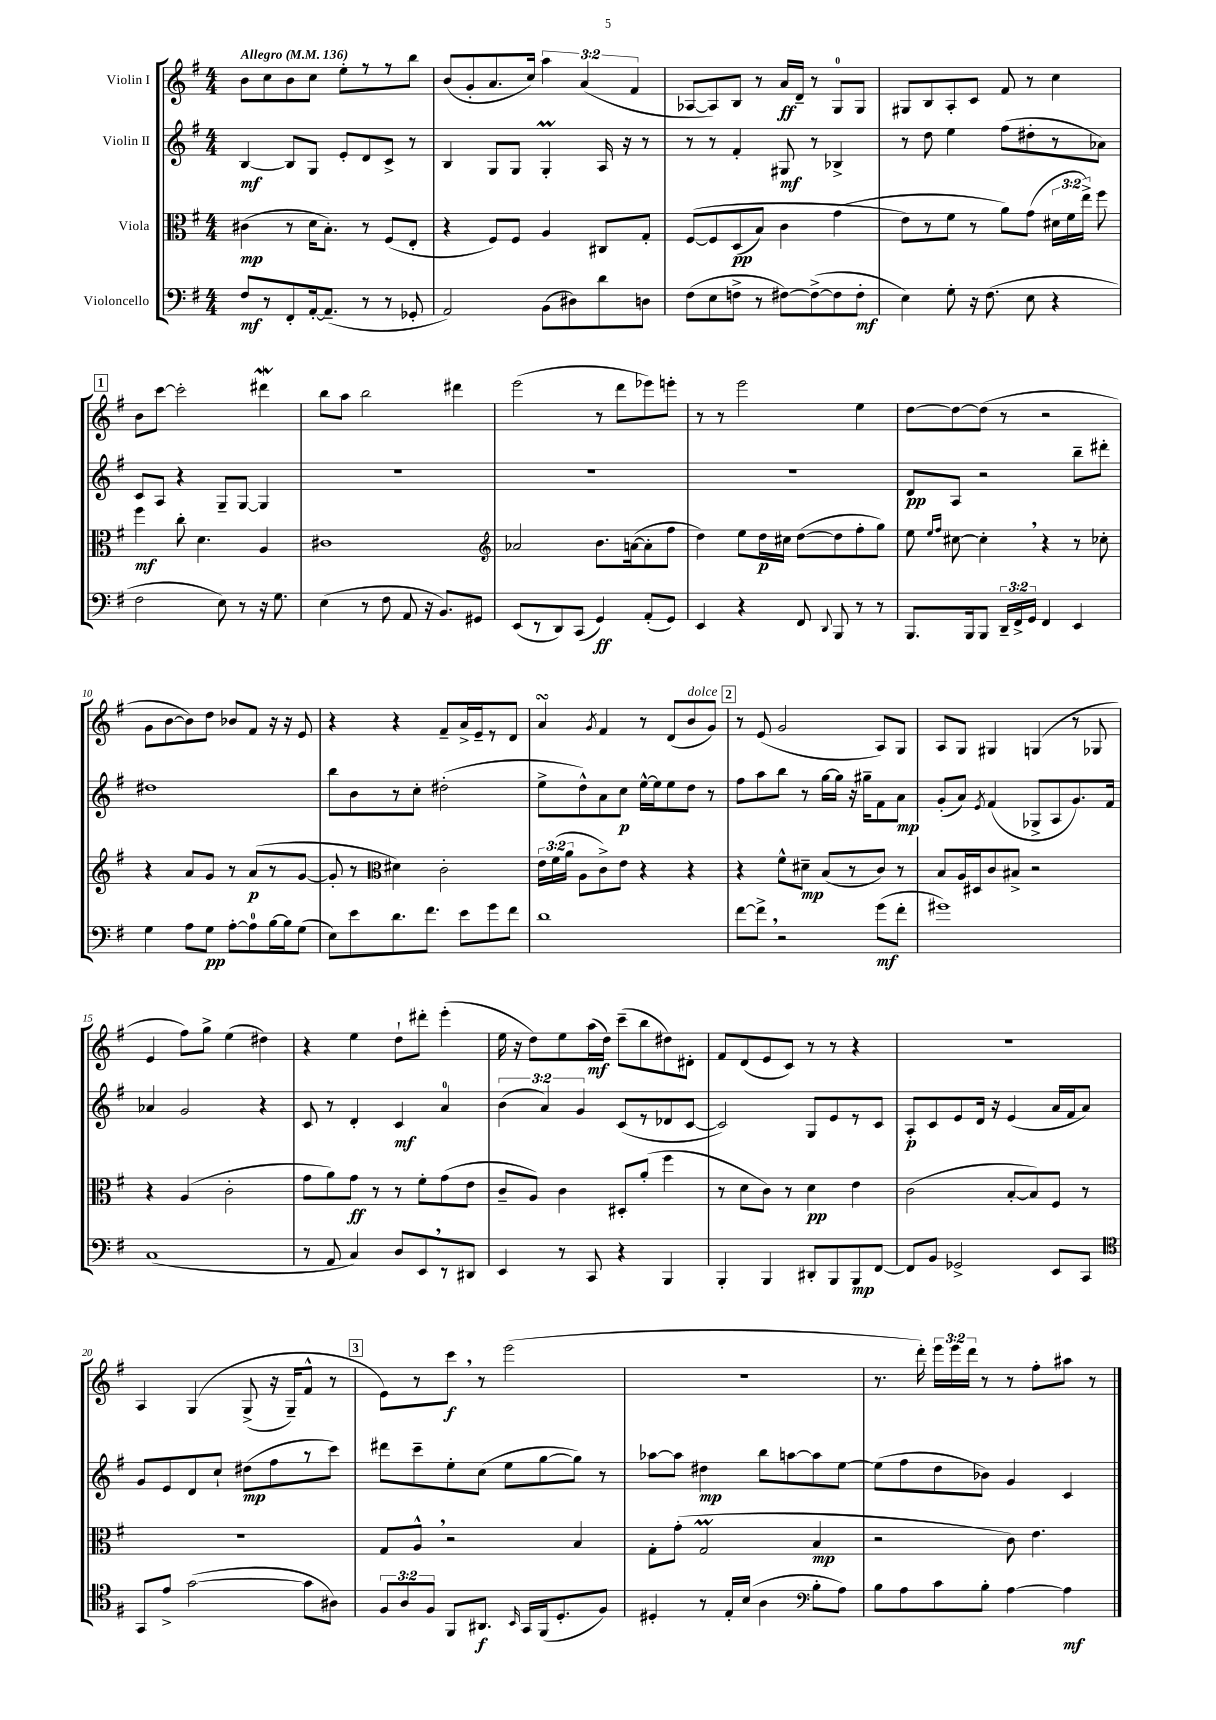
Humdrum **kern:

**kern	**dynam	**kern	**dynam	**kern	**dynam	**kern	**dynam
*part4	*part4	*part3	*part3	*part2	*part2	*part1	*part1
*staff4	*staff4	*staff3	*staff3	*staff2	*staff2	*staff1	*staff1
*I"Violoncello	*	*I"Viola	*	*I"Violin II	*	*I"Violin I	*
*clefF4	*	*clefC3	*	*clefG2	*	*clefG2	*
*k[f#]	*	*k[f#]	*	*k[f#]	*	*k[f#]	*
*M4/4	*	*M4/4	*	*M4/4	*	*M4/4	*
*MM136	*	*MM136	*	*MM136	*	*MM136	*
=1	=1	=1	=1	=1	=1	=1	=1
!	!	!	!	!	!	!LO:TX:a:B:t=Allegro	!
8F#/L	mf	(4c#X\	mp	[4B/	mf	8b\L	.
8r	.	.	.	.	.	8cc\	.
8FF#'/	.	8r	.	8B/L]	.	8b\	.
[16AA'/k	.	16d\KL	.	8G/J	.	8cc\J	.
(8.AA~/J]	.	8.B'\J)	.	.	.	.	.
.	.	.	.	8e'/L	.	8ee'\L	.
8r	.	8r	.	8d/	.	8r	.
8r	.	(8F#/L	.	8c^/J	.	8r	.
8GG-X'/	.	8E'/J	.	8r	.	8bb\J	.
=2	=2	=2	=2	=2	=2	=2	=2
2AA/)	.	4r	.	4B/	.	(8b/L	.
.	.	.	.	.	.	8g'/	.
.	.	8F#/L)	.	8G/L	.	8.a/	.
.	.	8F#/J	.	8G/J	.	.	.
.	.	.	.	.	.	16cc/Jk)	.
(8BB\L	.	4A/	.	4GM'/	.	6aa\	.
8D#X\)	.	.	.	.	.	.	.
.	.	.	.	.	.	(6a/	.
8d\	.	8C#X/L	.	16A/	.	.	.
.	.	.	.	16r	.	.	.
.	.	.	.	.	.	6f#/	.
8Dn\J	.	8G'/J	.	8r	.	.	.
=3	=3	=3	=3	=3	=3	=3	=3
(8F#\L	.	([8F#/L	.	8r	.	[8A-X/L	.
8E\	.	8F#/]	.	8r	.	8A-/])	.
8Fn^\J	.	(8D/	pp	4f#'/	.	8B/J	.
8r	.	8B/J)	.	.	.	8r	.
[8F#X\L)	.	4c\	.	8G#X/	mf	16a/LL	ff
.	.	.	.	.	.	16d~/JJ	.
(8F#^\_	.	.	.	8r	.	8r	.
8F#\]	.	(4g\	.	4B-X^/	.	8G/L	.
8F#'\J	mf	.	.	.	.	8G/J	.
=4	=4	=4	=4	=4	=4	=4	=4
4E\)	.	8e\L)	.	8r	.	8G#X/L	.
.	.	8r	.	8dd\	.	8B/	.
8G'\	.	8f#\J	.	4ee\	.	8A'/	.
16r	.	8r	.	.	.	8c/J	.
(8.F#\	.	.	.	.	.	.	.
.	.	8a\L)	.	(8ff#\L	.	8f#/	.
8E\	.	(8g\J	.	8dd#X'\	.	8r	.
4r	.	24d#X\LL	.	8r	.	4cc\	.
.	.	24f#\	.	.	.	.	.
.	.	24ee^\JJ)	.	.	.	.	.
.	.	8ff#\	.	8a-X\J)	.	.	.
!!LO:LB:g=z
!!LO:REH:place=s1:t=1
=5	=5	=5	=5	=5	=5	=5	=5
2F#\	.	4ff#\	mf	8c/L	.	8b\L	.
.	.	.	.	8A/J	.	[8ccc\J	.
.	.	8cc'\	.	4r	.	2ccc'\]	.
.	.	4.d\	.	.	.	.	.
8E\)	.	.	.	8G~/L	.	.	.
8r	.	.	.	[8G/J	.	.	.
16r	.	4A/	.	4G/]	.	4ddd#XW\	.
8.G\	.	.	.	.	.	.	.
=6	=6	=6	=6	=6	=6	=6	=6
(4E\	.	1c#X	.	1r	.	8bb\L	.
.	.	.	.	.	.	8aa\J	.
8r	.	.	.	.	.	2bb\	.
8F#\	.	.	.	.	.	.	.
8AA/	.	.	.	.	.	.	.
16r	.	.	.	.	.	.	.
8.BB/L)	.	.	.	.	.	.	.
.	.	.	.	.	.	4ddd#X\	.
8GG#X/J	.	.	.	.	.	.	.
=7	=7	=7	=7	=7	=7	=7	=7
*	*	*clefG2	*	*	*	*	*
(8EE/L	.	2a-X/	.	1r	.	(2eee\	.
8r	.	.	.	.	.	.	.
8DD/)	.	.	.	.	.	.	.
(8CC/J	.	.	.	.	.	.	.
4GG/)	ff	8.b\L	.	.	.	8r	.
.	.	.	.	.	.	8ddd\L	.
.	.	([16an\k	.	.	.	.	.
(8AA'/L	.	8a'\]	.	.	.	8eee-X\)	.
8GG/J)	.	8ff#\J	.	.	.	8eeen'\J	.
=8	=8	=8	=8	=8	=8	=8	=8
4EE/	.	4dd\)	.	1r	.	8r	.
.	.	.	.	.	.	8r	.
4r	.	8ee\L	.	.	.	2eee\	.
.	.	16dd\L	p	.	.	.	.
.	.	16cc#X\JJ	.	.	.	.	.
8FF#/	.	([8dd\L	.	.	.	.	.
8qqDD/	.	.	.	.	.	.	.
8BBB/	.	8dd\]	.	.	.	.	.
8r	.	8ff#'\	.	.	.	4ee\	.
8r	.	8gg\J)	.	.	.	.	.
=9	=9	=9	=9	=9	=9	=9	=9
8.BBB/L	.	8ee\	.	8d/L	pp	[8dd\L	.
.	.	16qqee/LL	.	.	.	.	.
.	.	16qqff#/JJ	.	.	.	.	.
.	.	[8cc#X\	.	8A/J	.	8dd\_	.
16BBB/k	.	.	.	.	.	.	.
8BBB/J	.	4cc#',\]	.	2r	.	(8dd\J]	.
24DD~/LL	.	.	.	.	.	8r	.
24FF#^/	.	.	.	.	.	.	.
24GG/JJ	.	.	.	.	.	.	.
4FF#/	.	4r	.	.	.	2r	.
4EE/	.	8r	.	8bb~\L	.	.	.
.	.	8cc-X'\	.	8ddd#X'\J	.	.	.
!!LO:LB:g=z
=10	=10	=10	=10	=10	=10	=10	=10
4G\	.	4r	.	1dd#X	.	8g\L	.
.	.	.	.	.	.	[8b\	.
8A\L	.	8a/L	.	.	.	8b\])	.
8G\J	pp	8g/J	.	.	.	8dd\J	.
[8A'\L	.	8r	.	.	.	8b-X/L	.
8A\]	.	(8a/L	p	.	.	8f#/J	.
[16B\L	.	8r	.	.	.	16r	.
16B\J]	.	.	.	.	.	16r	.
(8G\J	.	[8g/J	.	.	.	8e/	.
=11	=11	=11	=11	=11	=11	=11	=11
8E\L)	.	8g'/]	.	8bb\L	.	4r	.
8e\	.	8r	.	8b\	.	.	.
*	*	*clefC3	*	*	*	*	*
8.d\	.	4d#X\)	.	8r	.	4r	.
.	.	.	.	8cc'\J	.	.	.
8.f#\J	.	.	.	.	.	.	.
.	.	2c'\	.	(2dd#X'\	.	8f#~/L	.
8e\L	.	.	.	.	.	16a^/L	.
.	.	.	.	.	.	16e~/J	.
8g\	.	.	.	.	.	8r	.
8f#\J	.	.	.	.	.	8d/J	.
=12	=12	=12	=12	=12	=12	=12	=12
1d	.	24e\LL	.	8ee^\L	.	4asSSS/	.
.	.	(24f#\	.	.	.	.	.
.	.	24a\JJ	.	.	.	.	.
.	.	8A\L	.	8dd^^\)	.	.	.
.	.	.	.	.	.	8qg/	.
.	.	8c^\)	.	8a\	.	4f#/	.
.	.	8e\J	.	8cc\J	p	.	.
.	.	4r	.	[16ee^^\LL	.	8r	.
.	.	.	.	16ee\J]	.	.	.
.	.	.	.	8ee\	.	(8d/L	.
!	!	!	!	!	!	!LO:TX:a:i:t=dolce	!
.	.	4r	.	8dd\J	.	8b/	.
.	.	.	.	8r	.	8g/J)	.
!!LO:REH:place=s1:t=2
=13	=13	=13	=13	=13	=13	=13	=13
[8f#\L	.	4r	.	8ff#\L	.	8r	.
8f#^,\J]	.	.	.	8aa\	.	(8e/	.
2r	.	8f#^^\L	.	8bb\J	.	2g/	.
.	.	8d#X~\J	mp	8r	.	.	.
.	.	(8B/L	.	[16gg\LL	.	.	.
.	.	.	.	16gg\JJ]	.	.	.
.	.	8r	.	16r	.	.	.
.	.	.	.	16gg#X~\KL	.	.	.
(8g\L	mf	8c/J)	.	8f#\	.	8A/L)	.
8f#'\J	.	8r	.	8a\J	mp	8G/J	.
=14	=14	=14	=14	=14	=14	=14	=14
1g#X)	.	8B/L	.	(8g'/L	.	8A/L	.
.	.	16A/L	.	8a/J)	.	8G/J	.
.	.	16D#X/J	.	.	.	.	.
.	.	.	.	8qe/	.	.	.
.	.	8c/	.	(4f#/	.	4G#X/	.
.	.	8B#X^/J	.	.	.	.	.
.	.	2r	.	8G-X^/L	.	(4Gn/	.
.	.	.	.	8A/	.	.	.
.	.	.	.	8.g/)	.	8r	.
.	.	.	.	.	.	8G-X/	.
.	.	.	.	16f#/Jk	.	.	.
!!LO:LB:g=z
=15	=15	=15	=15	=15	=15	=15	=15
(1C	.	4r	.	4a-X/	.	4e/	.
.	.	(4A/	.	2g/	.	8ff#\L)	.
.	.	.	.	.	.	8gg^\J	.
.	.	2c'\	.	.	.	(4ee\	.
.	.	.	.	4r	.	4dd#X\)	.
=16	=16	=16	=16	=16	=16	=16	=16
8r	.	8g\L	.	8c/	.	4r	.
8AA/	.	8a\)	.	8r	.	.	.
4C/)	.	8g\J	ff	4d'/	.	4ee\	.
.	.	8r	.	.	.	.	.
8D/L	.	8r	.	4c/	mf	8dd`\L	.
8EE,/	.	8f#'\L	.	.	.	8ddd#X'\J	.
8r	.	(8g\	.	4a/	.	(4eee'\	.
8DD#X/J	.	8e\J	.	.	.	.	.
=17	=17	=17	=17	=17	=17	=17	=17
4EE/	.	8c~/L	.	(6b\	.	16ee\	.
.	.	.	.	.	.	16r	.
.	.	8A/J)	.	.	.	8dd\L)	.
.	.	.	.	6a/)	.	.	.
8r	.	4c\	.	.	.	8ee\	.
.	.	.	.	6g/	.	.	.
8CC/	.	.	.	.	.	(16aa\L	mf
.	.	.	.	.	.	16dd\JJ)	.
4r	.	8D#X'/L	.	(8c/L	.	(8ccc~\L	.
.	.	(8a'/J	.	8r	.	8bb\	.
4BBB/	.	4ff#\	.	8d-X/	.	8dd#X\)	.
.	.	.	.	[8c/J	.	8d#X'\J	.
=18	=18	=18	=18	=18	=18	=18	=18
4BBB'/	.	8r	.	2c/])	.	8f#/L	.
.	.	8d\L	.	.	.	(8d/	.
4BBB/	.	8c\J)	.	.	.	8e/	.
.	.	8r	.	.	.	8c/J)	.
8DD#X'/L	.	4d\	pp	8G/L	.	8r	.
8BBB/	.	.	.	8e/	.	8r	.
8BBB/	mp	4e\	.	8r	.	4r	.
[8FF#/J	.	.	.	8c/J	.	.	.
=19	=19	=19	=19	=19	=19	=19	=19
8FF#/L]	.	(2c\	.	8A'/L	p	1r	.
8BB/J	.	.	.	8c/	.	.	.
2GG-X^/	.	.	.	8e/	.	.	.
.	.	.	.	16d/Jk	.	.	.
.	.	.	.	16r	.	.	.
.	.	[8B'/L	.	(4e/	.	.	.
.	.	8B/])	.	.	.	.	.
8EE/L	.	8F#/J	.	16a/LL	.	.	.
.	.	.	.	16f#/J	.	.	.
8CC/J	.	8r	.	8a/J)	.	.	.
!!LO:LB:g=z
=20	=20	=20	=20	=20	=20	=20	=20
*clefC4	*	*	*	*	*	*	*
8GG/L	.	1r	.	8g/L	.	4A/	.
8e^/J	.	.	.	8e/	.	.	.
([2g\	.	.	.	8d/	.	(4G/	.
.	.	.	.	8cc`/J	.	.	.
.	.	.	.	(8dd#X\L	mp	(8G^/	.
.	.	.	.	8ff#\	.	16r	.
.	.	.	.	.	.	16G~/KL)	.
8g\L]	.	.	.	8r	.	8f#^^/J	.
8A#X\J)	.	.	.	8ccc\J)	.	8r	.
!!LO:REH:place=s1:t=3
=21	=21	=21	=21	=21	=21	=21	=21
12F#/L	.	8G/L	.	8ddd#X\L	.	8e\L)	.
12A/	.	.	.	.	.	.	.
.	.	8A^^,/J	.	8ccc~\	.	8r	.
12F#/J	.	.	.	.	.	.	.
8FF#/L	.	2r	.	8ee'\	.	8ccc,\J	f
8.AA#X/J	f	.	.	(8cc\J	.	8r	.
.	.	.	.	8ee\L	.	(2eee\	.
16qqBB/	.	.	.	.	.	.	.
16GG/LL	.	.	.	.	.	.	.
(16FF#/J	.	.	.	[8gg\	.	.	.
8.D'/	.	.	.	.	.	.	.
.	.	4B/	.	8gg\J])	.	.	.
8F#/J)	.	.	.	8r	.	.	.
=22	=22	=22	=22	=22	=22	=22	=22
4D#X'/	.	8G'\L	.	[8aa-X\L	.	1r	.
.	.	(8g'\J	.	8aa-\J]	.	.	.
8r	.	2GM/	.	4dd#X\	mp	.	.
16E'/LL	.	.	.	.	.	.	.
(16B/JJ	.	.	.	.	.	.	.
4A\	.	.	.	8bb\L	.	.	.
.	.	.	.	[8aan\	.	.	.
*clefF4	*	*	*	*	*	*	*
8B'\L	.	4B/	mp	8aa\]	.	.	.
8A\J)	.	.	.	[8ee\J	.	.	.
=23	=23	=23	=23	=23	=23	=23	=23
8B\L	.	2r	.	(8ee\L]	.	8.r	.
8A\	.	.	.	8ff#\	.	.	.
.	.	.	.	.	.	16ddd'\)	.
8c\	.	.	.	8dd\	.	24eee\LL	.
.	.	.	.	.	.	24eee\	.
.	.	.	.	.	.	24ddd\JJ	.
8B'\J	.	.	.	8b-X\J)	.	8r	.
[4A\	.	8c\)	.	4g/	.	8r	.
.	.	4.e\	.	.	.	8ff#'\L	.
4A\]	mf	.	.	4c/	.	8aa#X\J	.
.	.	.	.	.	.	8r	.
==	==	==	==	==	==	==	==
*-	*-	*-	*-	*-	*-	*-	*-
